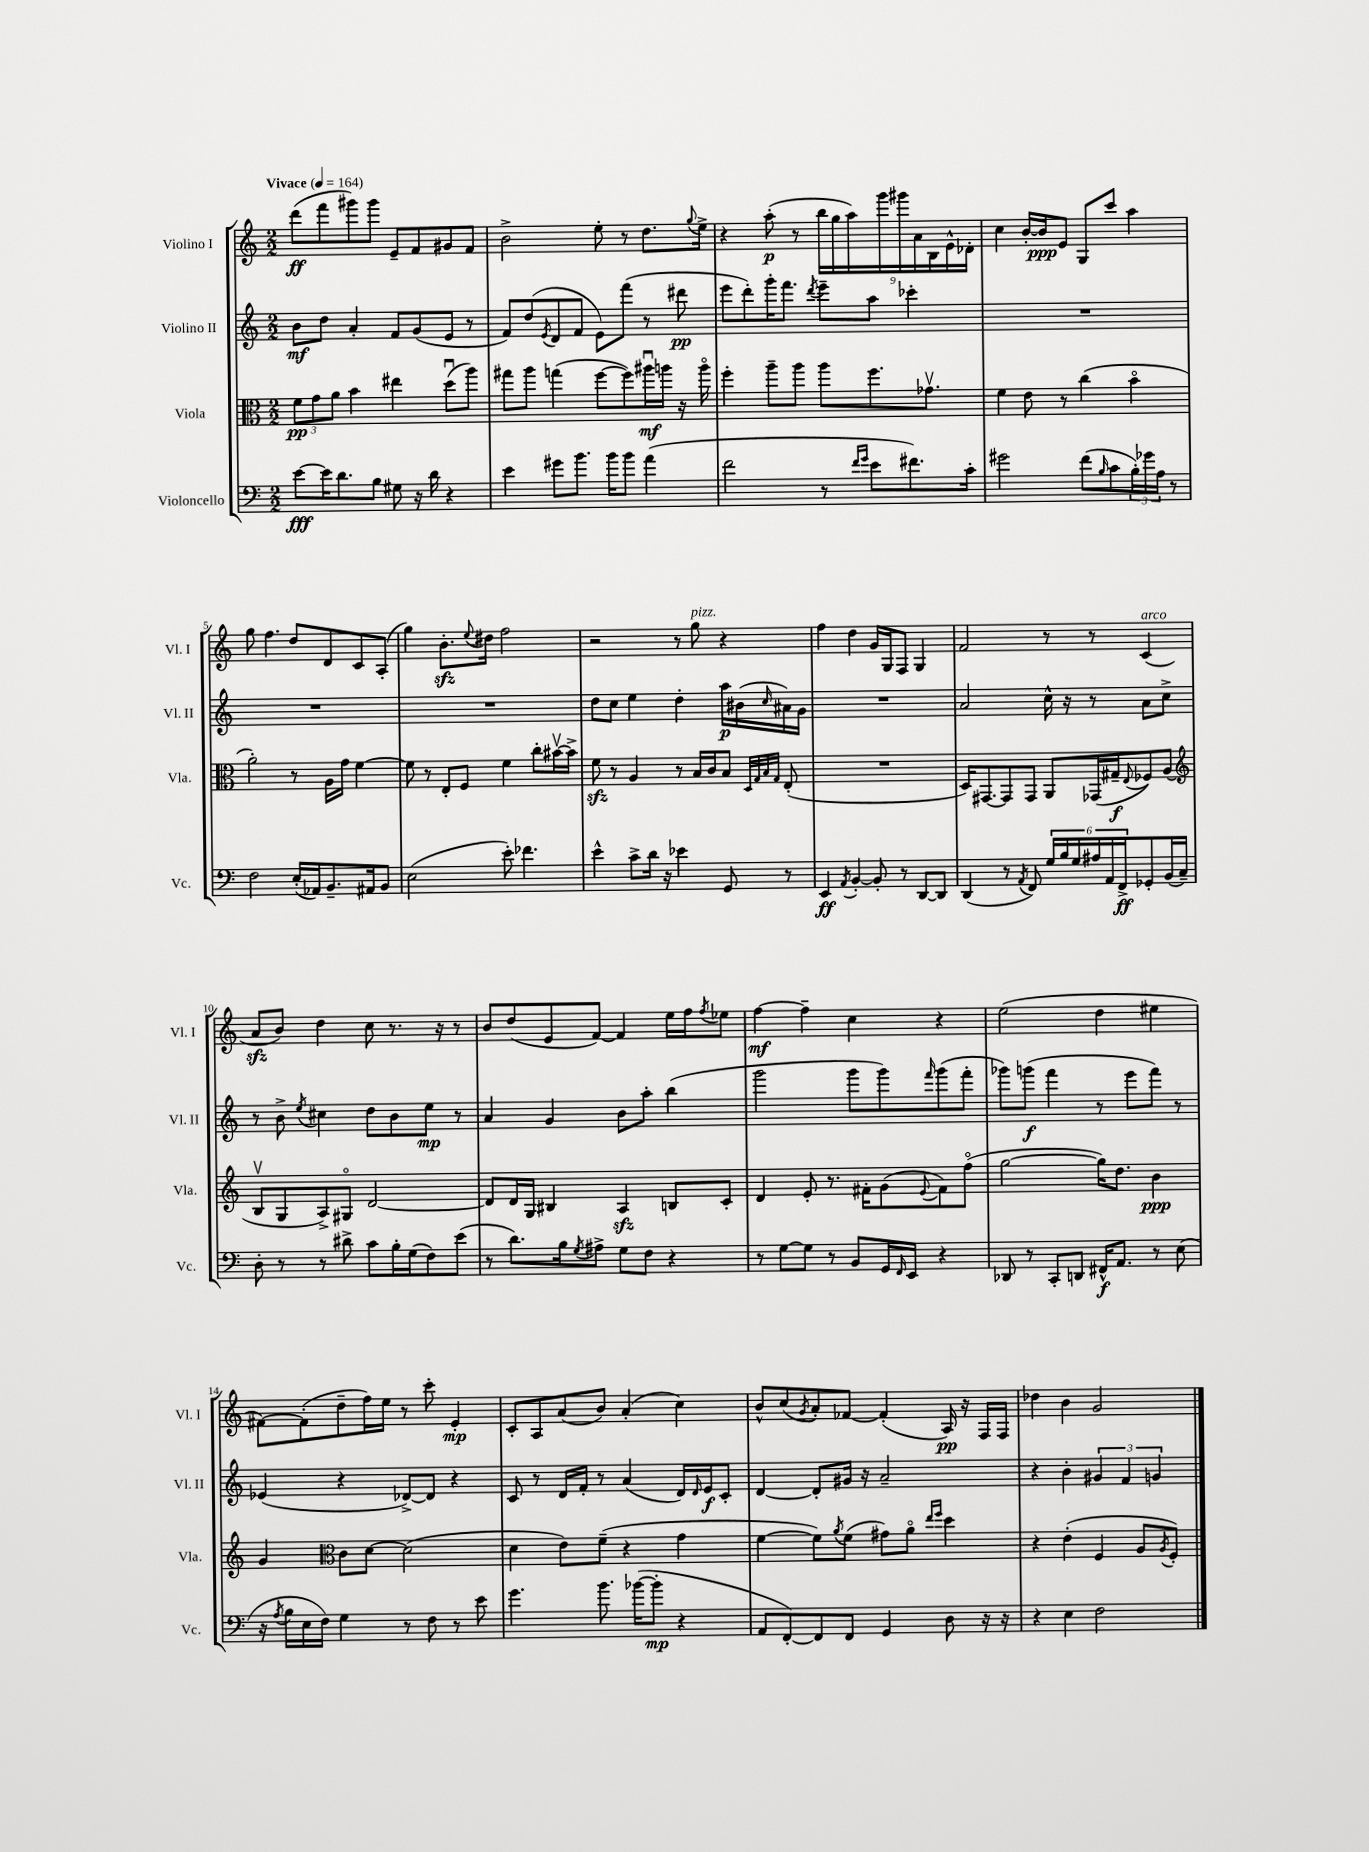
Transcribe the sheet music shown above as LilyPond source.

<<
\new StaffGroup <<
\new Staff = "s0" \with { instrumentName = "Violino I" shortInstrumentName = "Vl. I" } {
    \clef treble \key c \major \numericTimeSignature \time 2/2 \tempo "Vivace" 4 = 164
    d'''8\ff( f'''8 gis'''8) gis'''8 e'8-- f'8 gis'8 f'8 |
    b'2-> e''8-. r8 d''8. \appoggiatura { g''8 } e''16-> |
    r4 a''8-.\p( r8 \tuplet 9/8 { b''16 g''16 a''16) g'''16 gis'''16 a'16 b16 e'16-^ des'16-. } |
    c''4 b'16~-. b'16\ppp e'8 g8 c'''8 a''4 |
    g''8 f''4. d''8 d'8 c'8 a8-.( |
    g''4) b'8.-.\sfz \appoggiatura { e''8 } dis''16 f''2 |
    r2 r8 g''8^\markup { \italic "pizz." } r4 |
    f''4 d''4 g'16 g16 f8 g4 |
    f'2 r8 r8 c'4^\markup { \italic "arco" }( |
    a'8\sfz b'8) d''4 c''8 r8. r16 r8 |
    b'8 d''8( e'8 f'8~) f'4 e''16 f''16 \acciaccatura { f''8 } ees''8 |
    f''4~\mf f''4-- c''4 r4 |
    e''2( d''4 eis''4 |
    fis'8~) fis'8-.( d''8-- f''16) e''16 r8 c'''8-. e'4-.\mp |
    c'8-. a8 a'8( b'8) a'4-.( c''4) |
    b'8-^ c''8( \acciaccatura { g'8 } a'8-.) fes'8~ fes'4-.( a16\pp) r16 f16 f16 |
    des''4 b'4 g'2 \bar "|." |
}
\new Staff = "s1" \with { instrumentName = "Violino II" shortInstrumentName = "Vl. II" } {
    \clef treble \key c \major \numericTimeSignature \time 2/2
    b'8\mf d''8 a'4-. f'8 g'8( e'8 r8 |
    f'8) d''8( \acciaccatura { e'8 } d'8 f'8 e'8) f'''8( r8 dis'''8\pp |
    e'''8 d'''8-.) g'''16-. f'''8. \acciaccatura { d'''8 } e'''8-- a''8 ces'''4-. |
    R1 |
    R1 |
    R1 |
    d''8 c''8 e''4 d''4-. a''16\p bis'16( \grace { c''16 } ais'16) g'16 |
    R1 |
    a'2 c''16-^ r16 r8 a'8 c''8-> |
    r8 b'8-> \acciaccatura { e''8 } cis''4 d''8 b'8 e''8\mp r8 |
    a'4 g'4 b'8 a''8-. b''4( |
    g'''2 g'''8 g'''8) \grace { f'''16 } g'''8( f'''8-. |
    ges'''8) g'''8\f( f'''4 r8 e'''8 f'''8) r8 |
    ees'4( r4 des'8~->) des'8 r4 |
    c'8 r8 d'16 f'16-. r8 a'4( d'16) \grace { d'16 } e'16\f c'8-. |
    d'4~ d'8-. gis'16 r16 a'2-- |
    r4 b'4-. \tuplet 3/2 { gis'4 f'4 g'4 } \bar "|." |
}
\new Staff = "s2" \with { instrumentName = "Viola" shortInstrumentName = "Vla." } {
    \clef alto \key c \major \numericTimeSignature \time 2/2
    \tuplet 3/2 { f'8\pp g'8 a'8 } b'4 eis''4 d''8\downbow( a''8) |
    gis''8 a''8 g''4( f''8~ f''8) ais''16\downbow\mf a''16 r16 a''16\flageolet |
    f''4-. a''8-- a''8 a''8 f''8. ges'8.\upbow |
    f'4 e'8 r8 c''4( b'4\flageolet |
    a'2-.) r8 a16 g'16 f'4~ |
    f'8 r8 e8-. f8 f'4 c''8-. bis'16~\upbow bis'16-> |
    f'8\sfz r8 a4 r8 b16 c'16 b8 \grace { d32 g32 b32 g32 } e8-.( |
    R1 |
    d16) gis,8.~ gis,8 gis,8 a,8 ges,16( gis16--\f \appoggiatura { e8 } fes8) a8( |
    \clef treble b8\upbow g8 a8->) gis8\flageolet d'2~ |
    d'8 d'16 g16 bis4 a4\sfz b8 c'8-. |
    d'4 e'8-. r8. fis'16-. g'8( \appoggiatura { e'8 } fis'8) f''8\flageolet( |
    g''2~ g''16) d''8. b'4\ppp |
    g'4 \clef alto c'8 d'8~ d'2( |
    d'4 e'8) f'8--( r4 g'4 |
    f'4~ f'8) \acciaccatura { a'8 } f'8( gis'8) a'8\flageolet \grace { e''16 f''16 } d''4 |
    r4 e'4-.( f4 a8 \acciaccatura { a8 } f8-.) \bar "|." |
}
\new Staff = "s3" \with { instrumentName = "Violoncello" shortInstrumentName = "Vc." } {
    \clef bass \key c \major \numericTimeSignature \time 2/2
    e'8~\fff e'16 d'8. b8 gis8 r16 d'16 r4 |
    e'4 gis'8 b'8. b'16 b'8 a'4( |
    f'2 r8 \grace { f'16 g'16 } e'8 fis'8.) c'16-. |
    gis'2 f'8( \grace { b16 } c'8 \tuplet 3/2 { b16-.) ges'16 a16 } r8 |
    f2 e16-.( aes,16) b,8.-- ais,16 b,8 |
    e2( e'8-.) fes'4. |
    e'4-^ c'8-> d'16 r16 ees'4 g,8 r8 |
    e,4\ff \acciaccatura { a,8 } b,4~-. b,8-. r8 d,8~ d,8 |
    d,4( r8 \acciaccatura { a,8 } f,8) \tuplet 6/4 { g16 b16 g16 ais16 a,16 f,16->\ff } ges,8-. b,16( c16--) |
    d8-. r8 r8 dis'8-> c'8 b16-. g16( f8) e'8( |
    r8 d'8.) b16 \acciaccatura { g8 } ais8-> g8 f8 r4 |
    r8 g8~ g8 r8 b,8 g,16 \grace { f,16 } e,16 r4 |
    des,8 r8 c,8-. d,8 fis,16-^\f a,8. r8 e8( |
    r16 \acciaccatura { a8 } b16 e16 f16) g4 r8 f8 r8 e'8 |
    g'4. b'8. bes'16~( bes'8-.\mp r4 |
    a,8 f,8~-.) f,8 f,8 g,4 d8 r16 r16 |
    r4 e4 f2 \bar "|." |
}
>>
>>
